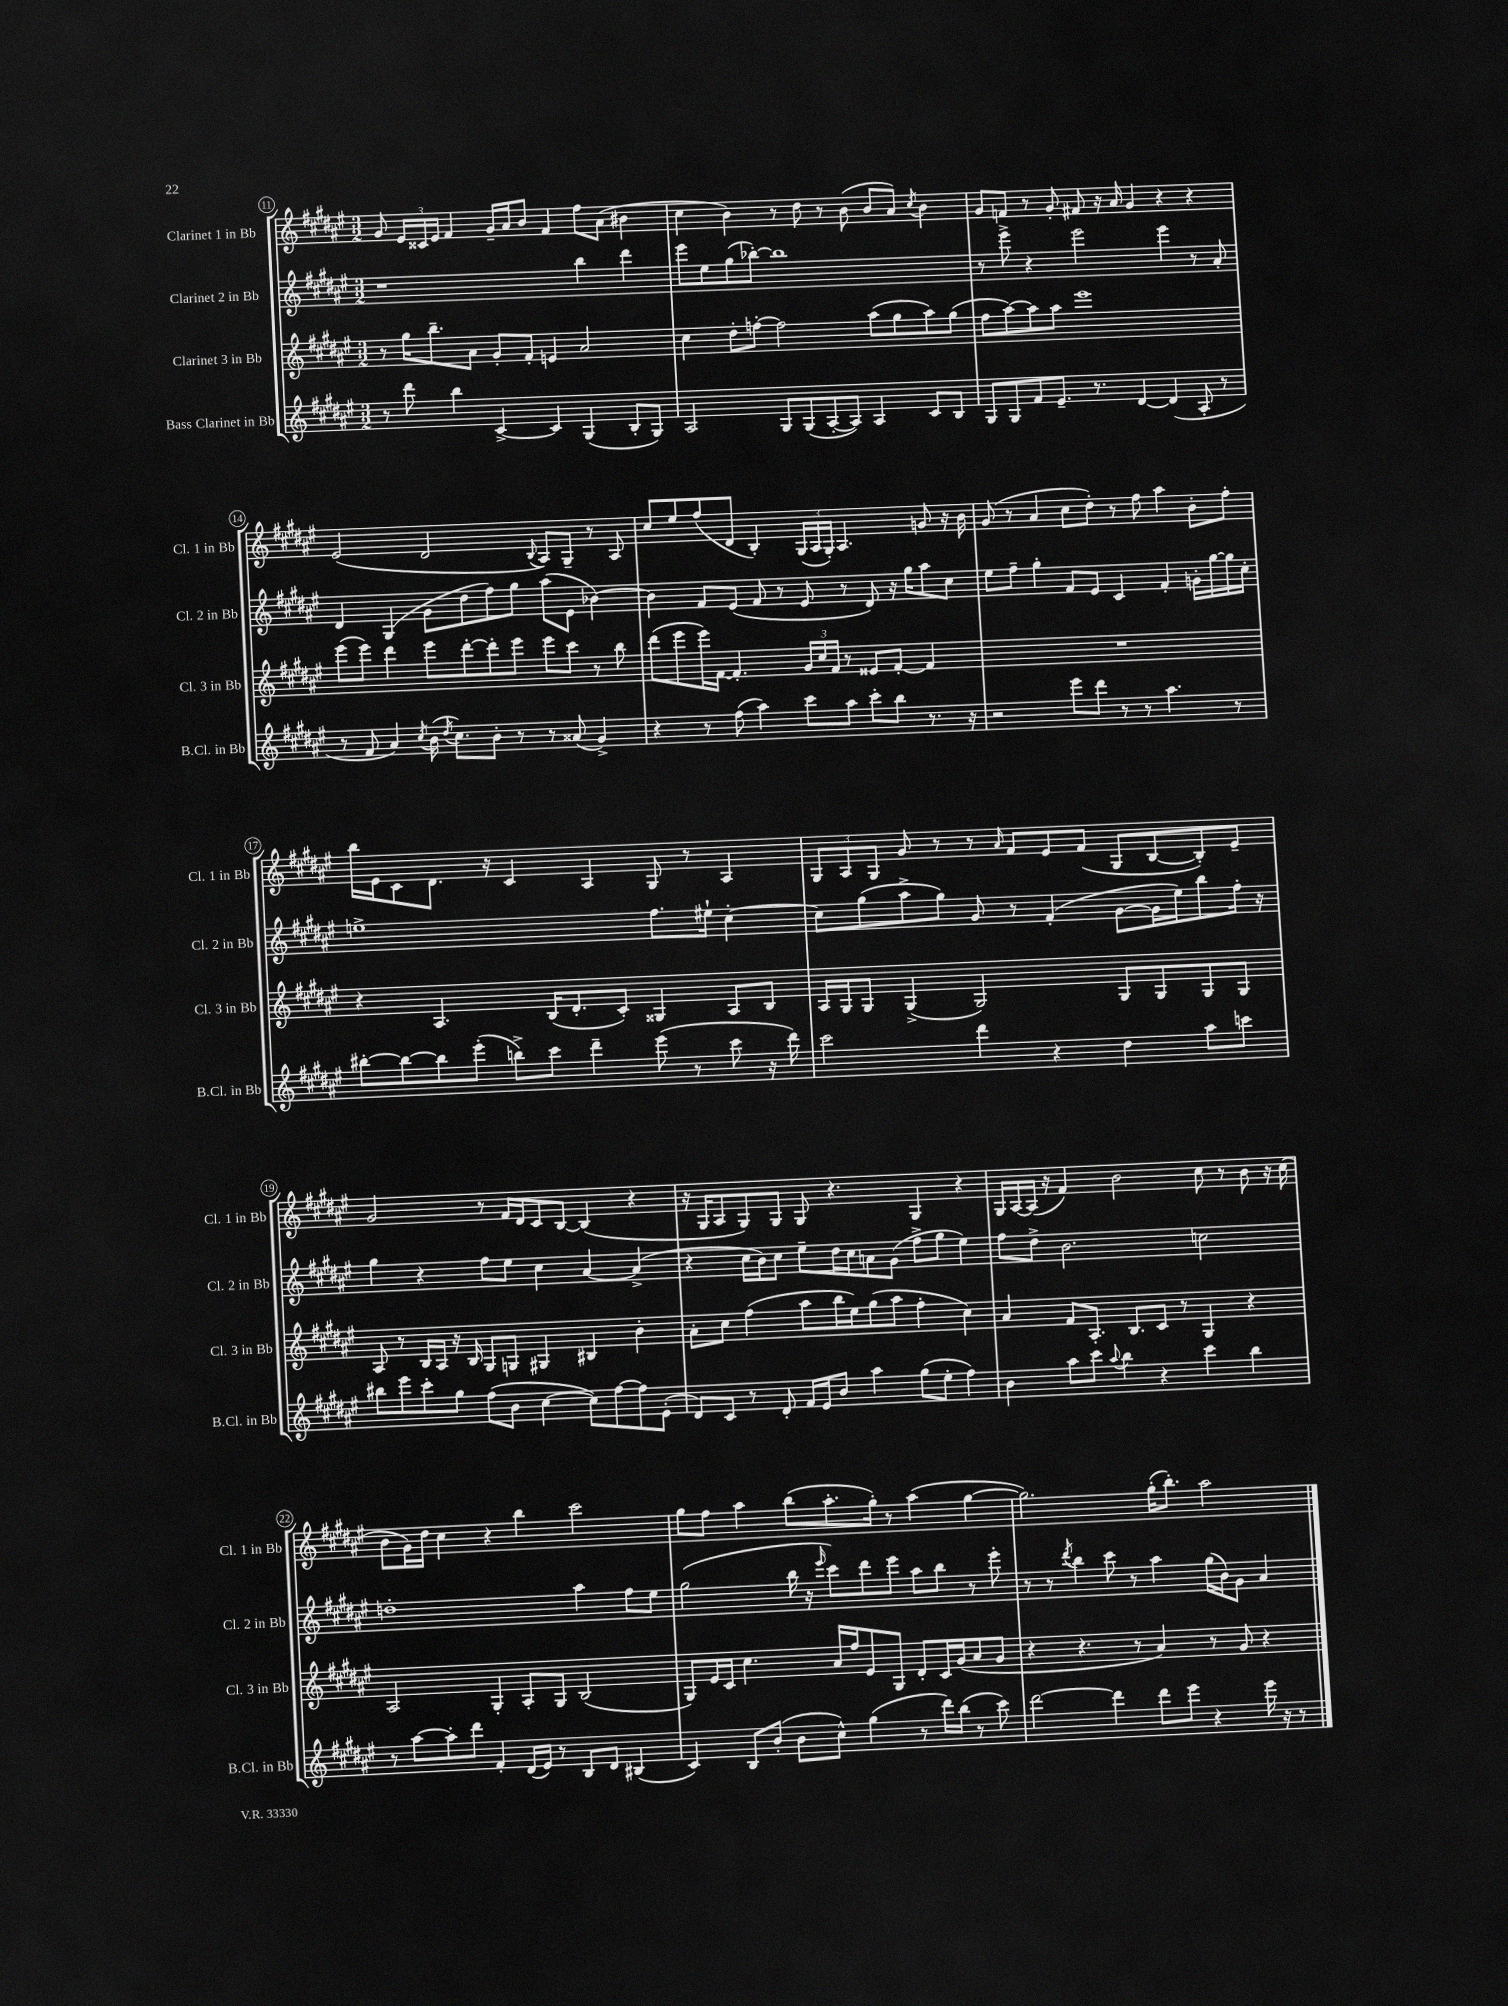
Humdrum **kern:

**kern	**kern	**kern	**kern
*part4	*part3	*part2	*part1
*staff4	*staff3	*staff2	*staff1
*I"Bass Clarinet in Bb	*I"Clarinet 3 in Bb	*I"Clarinet 2 in Bb	*I"Clarinet 1 in Bb
*I'B.Cl. in Bb	*I'Cl. 3 in Bb	*I'Cl. 2 in Bb	*I'Cl. 1 in Bb
*clefG2	*clefG2	*clefG2	*clefG2
*k[f#c#g#d#a#e#]	*k[f#c#g#d#a#e#]	*k[f#c#g#d#a#e#]	*k[f#c#g#d#a#e#]
*M3/2	*M3/2	*M3/2	*M3/2
=11	=11	=11	=11
8r	8r	1r	8g#/
8ddd#\	16gg#\KL	.	24e#/LL
.	.	.	24c##X/
.	8.bb~\	.	.
.	.	.	24e#/JJ
4bb\	.	.	4f#/
.	8a#\J	.	.
[4c#^/	8g#'/L	.	16g#~/LL
.	.	.	16a#/J
.	8f#'/J	.	8b/J
4c#/]	4en/	.	4f#/
(4G#/	2a#/	4bb\	8ff#\L
.	.	.	(8a#\J
8B'/L	.	4ddd#\	4b#X\
8G#/J)	.	.	.
=12	=12	=12	=12
2A#/	4cc#\	8eee#\L	4cc#\
.	.	8ee#\	.
.	8dd#'\L	(8gg#\	4b\)
.	[8ffn'\J	[8bb-X'\J)	.
8G#/L	2ff\]	1bb-]	8r
(8G#/	.	.	8dd#\
[8A#'/	.	.	8r
8A#/J])	.	.	(8b\
4A#/	(8aa#\L	.	8b/L
.	8gg#\	.	8a#/J)
.	.	.	8qcc#/
8c#/L	8aa#\)	.	4b\
8B/J	(8gg#\J	.	.
=13	=13	=13	=13
8G#/L	8ff#\L	8r	8g#/L
8G#/	[8aa#\)	8eee#^\	8fn/J
8f#/	8aa#\]	4r	8r
8.e#~/J	8aa#\J	.	8g#'/
.	1eee#	2eee#\	8f#X/
8.r	.	.	.
.	.	.	16r
.	.	.	16a#/
[4d#/	.	.	4g#/
(4d#/]	.	4eee#\	4r
8A#'/	.	8r	4r
8r	.	8a#'/	.
!!LO:LB:g=z
=14	=14	=14	=14
8r	(8eee#\L	4d#/	(2e#/
8f#/	8eee#\J)	.	.
4a#/)	4ddd#\	(4G#/	.
8qcc#/	.	.	.
(16b\	8eee#\L	8g#\L	2d#/
8qdd#/	.	.	.
8.cc#\L)	.	.	.
.	[8ddd#'\	8dd#\	.
8b'\J	8ddd#'\]	8ff#\)	.
8r	8eee#\J	8gg#\J	.
.	.	.	8qqB/
8r	8eee#\L	(8aa#\L	8A#/L)
(8a##X/	8ccc#\J	8e#\J	8G#~/J
4g#^/)	8r	[4b-X\)	8r
.	8bb\	.	8A#/
=15	=15	=15	=15
4r	(8ddd#\L	4b-\]	8cc#/L
.	8eee#\	.	8ee#/
8r	16eee#\L)	8f#/L	(8ff#/
.	[16f#\JJ	.	.
(8ff#\	4.f#'/]	(8e#/J	8d#/J
4aa#\)	.	8f#/	4B'/)
.	.	8r	.
8ccc#\L	24g#/LL	8e#/	(24G#/LL
.	24cc#/	.	24A#/
.	24f#/JJ	.	24G#'/JJ)
8aa#\J	8r	8r	4.A#/
8ccc#'\L	8e##X/L	8d#/)	.
8bb\J	[8f#'/J	16r	.
.	.	16gg#\KL	.
8.r	4f#/]	8aa#\	8gn/
.	.	8cc#\J	16r
16r	.	.	16b\
=16	=16	=16	=16
2r	1.r	8ee#\L	(8g#/
.	.	8ff#~\J	8r
.	.	4gg#'\	4a#/
8eee#\L	.	8f#/L	8cc#\L
8ddd#\J	.	8e#/J	8dd#'\J)
8r	.	4c#/	8r
8r	.	.	8ff#\
4.aa#\	.	4f#'/	4aa#\
.	.	16gn'\LL	8b'\L
.	.	[16gg#\	.
8r	.	16gg#\]	8ff#'\J
.	.	16cc#'\JJ	.
!!LO:LB:g=z
=17	=17	=17	=17
[8bb#X'\L	4r	1een^	16bb\LL
.	.	.	16e#\J
8bb#\_	.	.	8c#\
8bb#\]	4.A#/	.	8.d#\J
(8eee#'\J	.	.	.
.	.	.	16r
8bbn^\L)	.	.	4c#/
8ccc#\J	(16B/KL	.	.
.	8.d#'/	.	.
4ddd#~\	.	.	4A#/
.	8c#'/J)	.	.
(8eee#\	4G##X/	8.ff#\L	8G#/
8r	.	.	8r
.	.	16ee#X`\Jk	.
8ccc#\	8A#/L	[4cc#'\	4A#/
16r	8B/J	.	.
16ddd#\)	.	.	.
=18	=18	=18	=18
2ccc#\	16A#/LL	8cc#\L]	12G#/L
.	16G#/J	.	.
.	.	.	12A#/
.	8G#/J	(8gg#\	.
.	.	.	12G#/J
.	(4G#^/	8aa#^\	8g#/
.	.	8gg#\J)	8r
4ddd#\	2G#/)	8g#/	8r
.	.	.	16qqa#/
.	.	8r	8f#/L
4r	.	(4f#'/	8e#/
.	.	.	(8f#/J
4dd#\	8G#/L	[8g#\L	8G#/L
.	8G#/	16g#\L]	[8B/
.	.	16ee#\J)	.
8aa#\L	8G#/	8bb\	8B'/])
8cccn\J	8G#/J	16ff#'\Jk	8e#~/J
.	.	16r	.
!!LO:LB:g=z
=19	=19	=19	=19
8bb#X\L	8A#/	4gg#\	2g#/
8eee#\	8r	.	.
8ccc#'\	16B/LL	4r	.
.	16A#/JJ	.	.
8gg#\J	16r	.	.
.	16B/	.	.
(8ff#\L	8G#/L	8ff#\L	8r
8b\J	8Gn/J	8ee#\J	16f#/LL
.	.	.	16d#/J
[4cc#\	4G#X/	4cc#\	8c#/
.	.	.	[8B/J
8cc#\L])	4B#X/	[4a#/	(4B/]
[8ff#\	.	.	.
8ff#\]	4b'\	(4a#^/]	4r
(8e#'\J	.	.	.
=20	=20	=20	=20
8d#/L)	8a#'\L	4r	16r
.	.	.	16G#/KL
8c#/J	8cc#\J	.	8A#/
8r	(4ff#\	16cc#\LL	8G#/)
.	.	16b\J)	.
8d#'/	.	8cc#\J	8G#/J
16f#/LL	8aa#\L	8ee#~\L	8G#/
16e#/J	.	.	.
8b/J	16bb\L	16dd#\L	4.r
.	16ee#\J)	16cc#\J	.
4aa#\	(8gg#\	8an\	.
.	8aa#\J	(8g#\J	.
(8gg#\L	4ff#'\	8ff#^\L	4G#/
8ee#'\J	.	8gg#\J	.
4ff#\)	4cc#\)	4ee#\)	4r
=21	=21	=21	=21
4b\	4a#/	8ff#\L	16G#/LL
.	.	.	[16A#/
.	.	8dd#^\J	(16A#/JJ]
.	.	.	16r
8aa#\L	8f#/L	2.b\	4f#/)
8ccc#\J	8.A#'/J	.	.
8qqaa#/	.	.	.
4bb\	.	.	2b\
.	8.B/L	.	.
4r	8c#/J	.	.
.	8r	.	.
4ccc#\	4G#/	2ccn\	8cc#\
.	.	.	8r
4bb\	4r	.	8b\
.	.	.	16r
.	.	.	(16cc#\
!!LO:LB:g=z
=22	=22	=22	=22
8r	2A#/	1ddn'	8b\L
[8aa#\L	.	.	16g#\L)
.	.	.	16dd#\JJ
8aa#'\]	.	.	4cc#\
8ddd#\J	.	.	.
4f#'/	4G#'/	.	4r
(16d#/LL	8A#'/L	.	4bb\
16e#/JJ)	.	.	.
8r	8G#/J	.	.
8B/L	(2B/	4aa#\	2ccc#\
8d#/J	.	.	.
(4B#X/	.	8ff#\L	.
.	.	8ee#\J	.
=23	=23	=23	=23
4c#/)	8G#/L)	(2gg#\	8gg#\L
.	16e#/L	.	8ff#\J
.	16c#/JJ	.	.
8B/L	4.cc#\	.	4aa#\
(8b'/J	.	.	.
8b\L	.	16bb\	(8bb\L
.	.	16r	.
.	.	16qqeee#/	.
8cc#^^\J)	16a#/LL	8ccc#\L)	8.aa#'\
.	16ff#/J	.	.
(4gg#\	8e#/	8ddd#\	.
.	.	.	16gg#'\Jk)
.	8G#/J	8eee#\J	8r
8r	8d#'/L	8aa#\L	(4aa#\
16ddd#\LL)	16c#/L	8bb\J	.
(16bb\JJ	(16g#/J	.	.
8r	8a#/	8r	[4gg#\
8ccc#\)	8g#/J	8eee#'\	.
=24	=24	=24	=24
[2ddd#\	4r	8r	2.gg#\])
.	.	8r	.
.	.	8qddd#/	.
.	4.r	4bb\	.
4ddd#\]	.	8ccc#\	.
.	8r	8r	.
8ddd#\L	4a#/)	4aa#\	(16gg#'\KL
.	.	.	8.bb'\J)
8eee#\J	.	.	.
4r	8r	(16gg#\LL	2aa#\
.	.	16b\J)	.
.	8g#/	8g#\J	.
16eee#\	4r	4a#/	.
16r	.	.	.
8r	.	.	.
==	==	==	==
*-	*-	*-	*-
